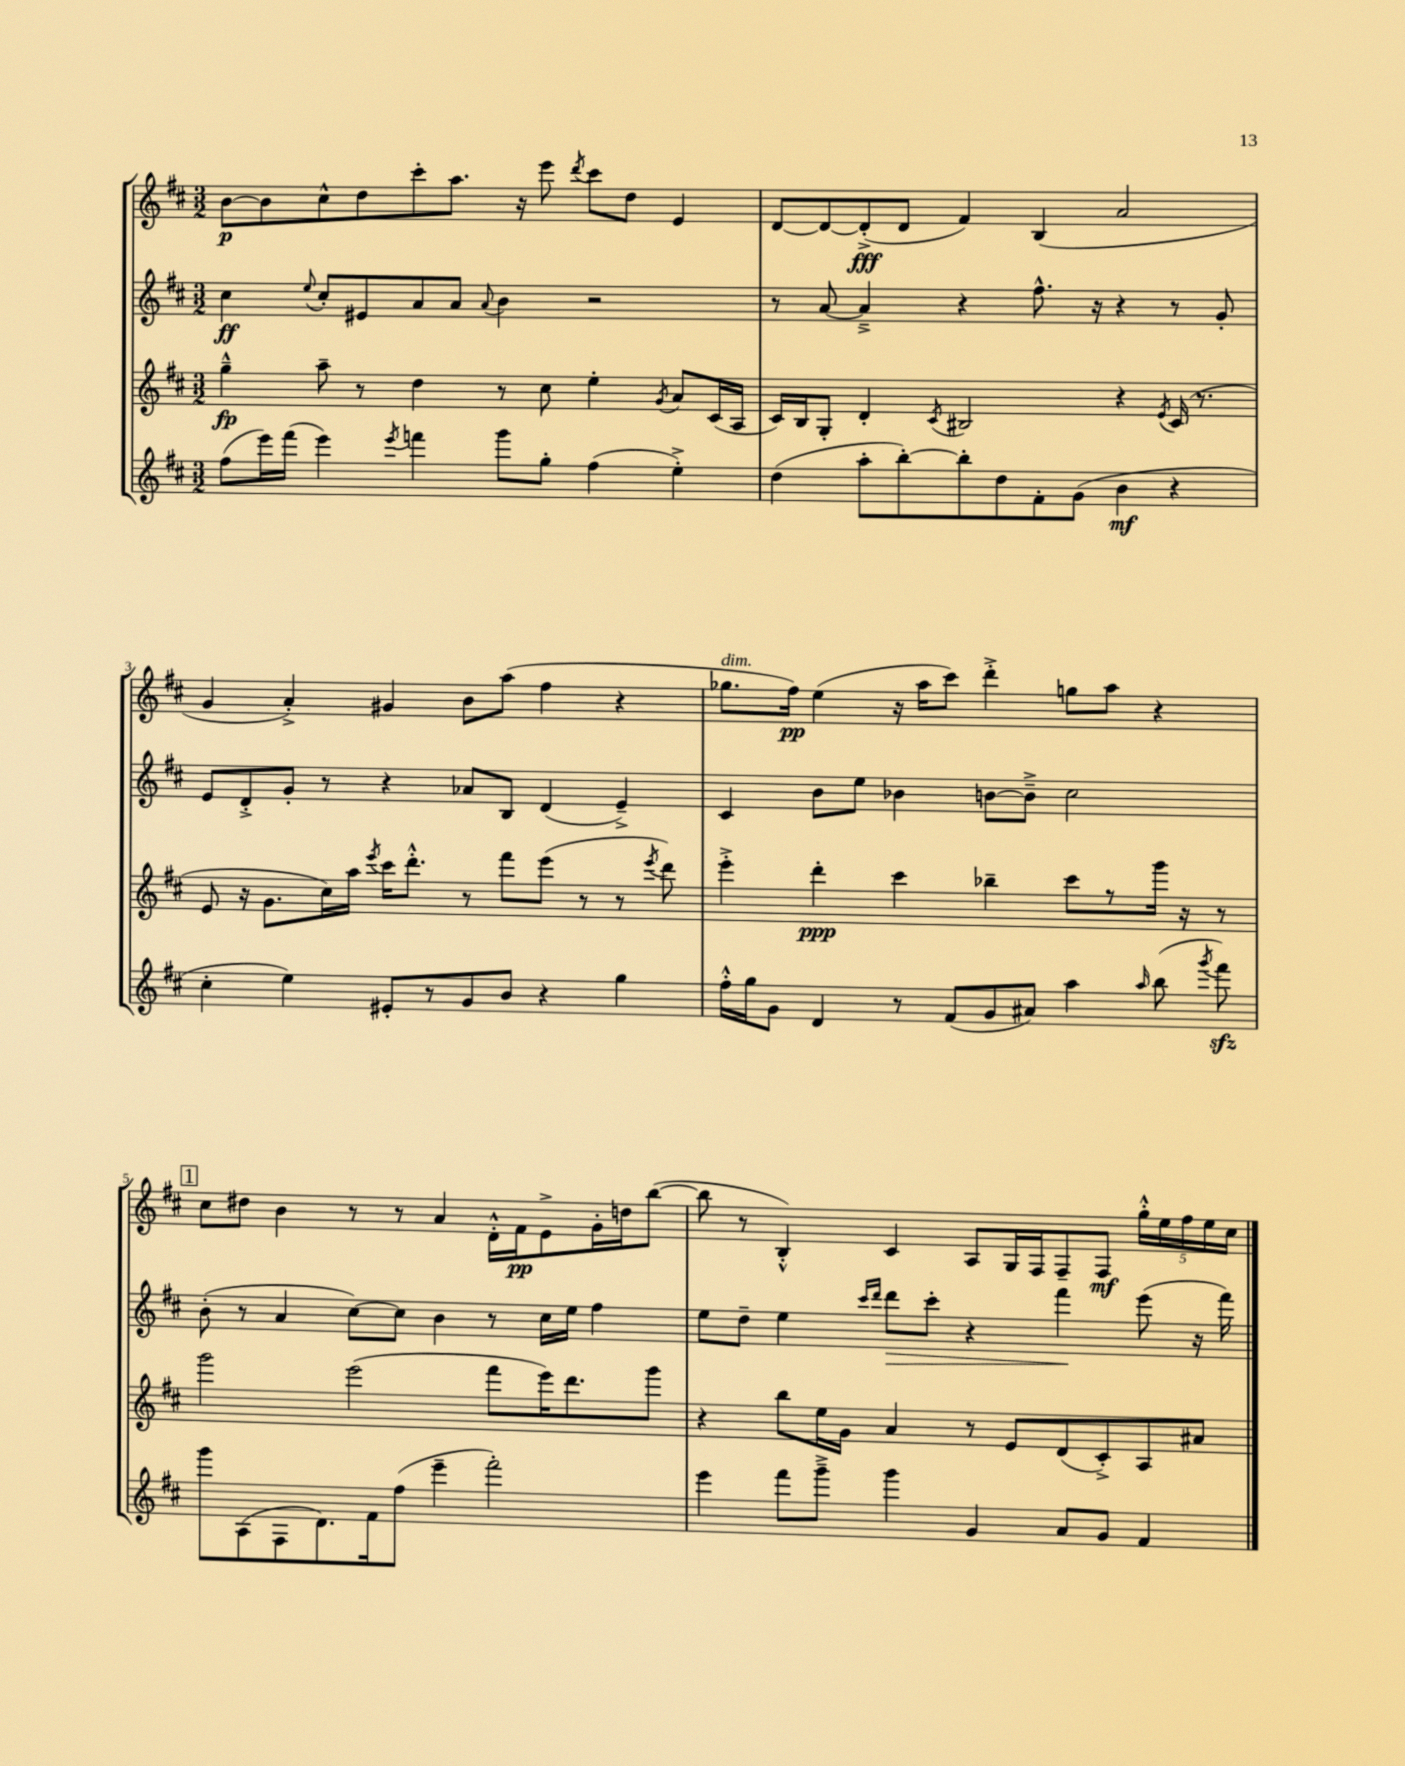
<<
\new StaffGroup <<
\new Staff = "s0" {
    \clef treble \key d \major \numericTimeSignature \time 3/2
    \autoBeamOff b'8[~\p b'8 cis''8-^ d''8 cis'''8-. a''8.] r16 e'''8 \acciaccatura { d'''8 } cis'''8[ d''8] e'4 |
    d'8[~ d'8~ d'8-.->\fff( d'8] fis'4) b4( a'2 |
    g'4 a'4-.->) gis'4 b'8[ a''8]( fis''4 r4 |
    ges''8.[^\markup { \italic "dim." } fis''16]\pp) e''4( r16 a''16[ cis'''8]) d'''4-.-> g''8[ a''8] r4 |
    \mark \markup { \box "1" } cis''8[ dis''8] b'4 r8 r8 a'4 d'16[-.-^ fis'16\pp e'8-> g'16-. d''16 b''8]~( |
    b''8 r8 b4-.-^) cis'4 a8[ g16 fis16 fis8-- fis8]\mf \tuplet 5/4 { g''16[-.-^ e''16 fis''16 e''16 cis''16] } \bar "|." |
}
\new Staff = "s1" {
    \clef treble \key d \major \numericTimeSignature \time 3/2
    \autoBeamOff cis''4\ff \appoggiatura { e''8 } cis''8[-. eis'8 a'8 a'8] \appoggiatura { a'8 } b'4 r2 |
    r8 a'8~ a'4---> r4 fis''8.-^ r16 r4 r8 g'8-. |
    e'8[ d'8-.-> g'8]-. r8 r4 aes'8[ b8] d'4( e'4--->) |
    cis'4 b'8[ e''8] bes'4 b'8[~ b'8]---> cis''2 |
    \mark \markup { \box "1" } b'8-.( r8 a'4 cis''8[~) cis''8] b'4 r8 cis''16[ e''16] fis''4 |
    e''8[ d''8]-- e''4 \grace { cis'''16[ d'''16] } d'''8[\> cis'''8]-. r4 fis'''4\! e'''8( r16 fis'''16) \bar "|." |
}
\new Staff = "s2" {
    \clef treble \key d \major \numericTimeSignature \time 3/2
    \autoBeamOff g''4---^\fp a''8-- r8 d''4 r8 cis''8 e''4-. \acciaccatura { g'8 } a'8[ cis'16( a16] |
    cis'16[) b16 g8]-. d'4-. \acciaccatura { cis'8 } bis2 r4 \acciaccatura { e'8 } cis'16( r8. |
    e'8 r16 g'8.[ cis''16) a''16] \acciaccatura { e'''8 } cis'''16[ d'''8.]-.-^ r8 fis'''8[ e'''8]( r8 r8 \acciaccatura { e'''8 } d'''8) |
    e'''4-.-> d'''4-.\ppp cis'''4 bes''4-- cis'''8[ r8 g'''16] r16 r8 |
    \mark \markup { \box "1" } g'''2 e'''2( fis'''8[ e'''16) d'''8. g'''8] |
    r4 b''8[ e''16 g'16] a'4 r8 e'8[ d'8( cis'8-.->) a8 ais'8] \bar "|." |
}
\new Staff = "s3" {
    \clef treble \key d \major \numericTimeSignature \time 3/2
    \autoBeamOff fis''8[( e'''16) fis'''16]( e'''4) \acciaccatura { e'''8 } f'''4 g'''8[ g''8]-. fis''4( e''4-.->) |
    d''4( a''8[-. b''8~-.) b''8-. d''8 fis'8-. g'8]( b'4\mf r4 |
    cis''4-. e''4) eis'8[-. r8 g'8 b'8] r4 g''4 |
    fis''16[-.-^ g''16 g'8] d'4 r8 fis'8[( g'8 ais'8]) a''4 \grace { a''16 } b''8( \acciaccatura { g'''8 } fis'''8\sfz) |
    \mark \markup { \box "1" } g'''8[ a8( fis8 d'8.) fis'16 fis''8]( e'''4-- fis'''2-.) |
    e'''4 fis'''8[ g'''8]---> g'''4 g'4 a'8[ g'8] fis'4 \bar "|." |
}
>>
>>
